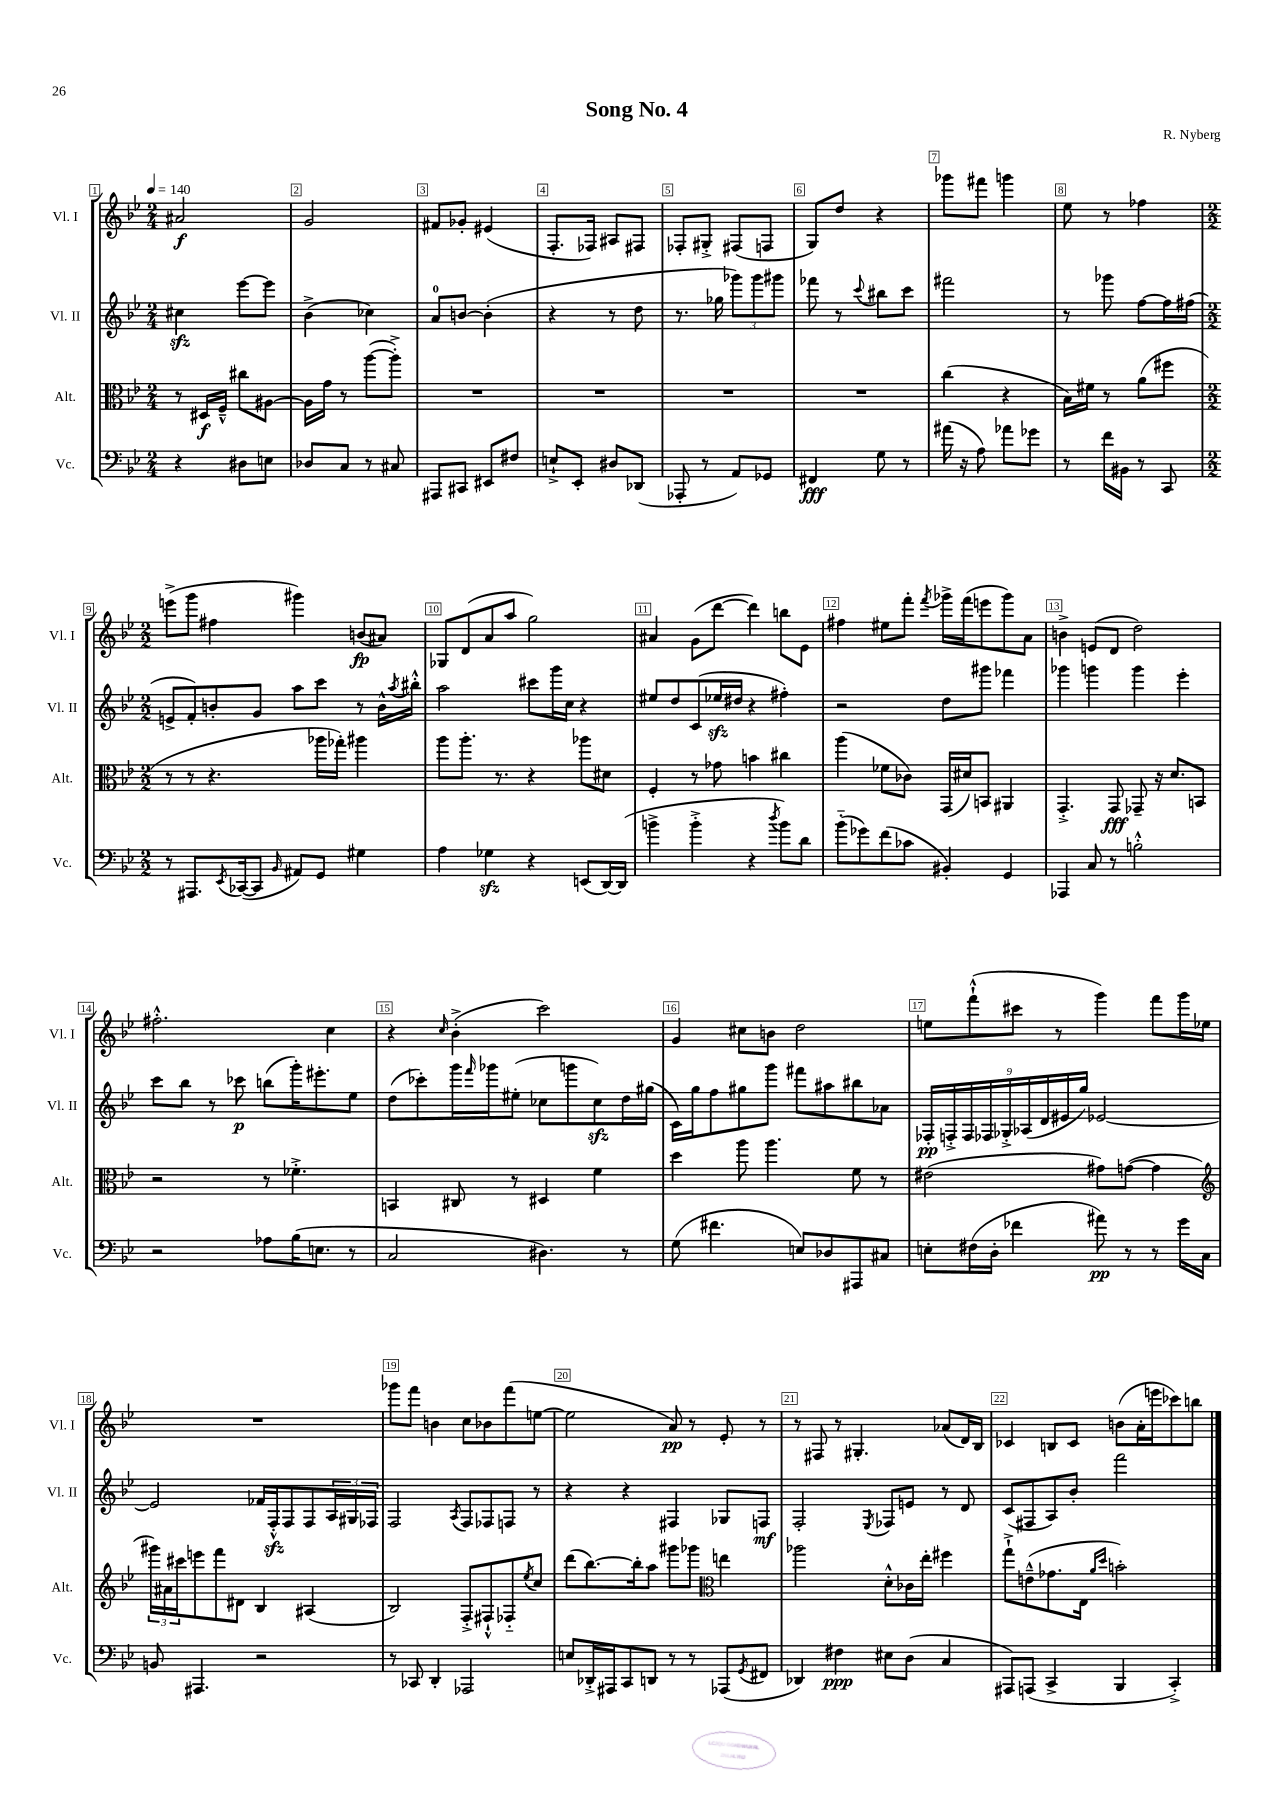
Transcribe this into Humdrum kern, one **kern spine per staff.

**kern	**dynam	**kern	**dynam	**kern	**dynam	**kern	**dynam
*part4	*part4	*part3	*part3	*part2	*part2	*part1	*part1
*staff4	*staff4	*staff3	*staff3	*staff2	*staff2	*staff1	*staff1
*I"Vc.	*	*I"Alt.	*	*I"Vl. II	*	*I"Vl. I	*
*I'Vc.	*	*I'Alt.	*	*I'Vl. II	*	*I'Vl. I	*
*clefF4	*	*clefC3	*	*clefG2	*	*clefG2	*
*k[b-e-]	*	*k[b-e-]	*	*k[b-e-]	*	*k[b-e-]	*
*M2/4	*	*M2/4	*	*M2/4	*	*M2/4	*
*MM140	*	*MM140	*	*MM140	*	*MM140	*
=1	=1	=1	=1	=1	=1	=1	=1
4r	.	8r	.	4cc#Xzz\	.	2a#X/	f
.	.	16D#X/LL	f	.	.	.	.
.	.	16F~^^/JJ	.	.	.	.	.
8D#X\L	.	8cc#X\L	.	[8eee-\L	.	.	.
8En\J	.	[8A#X\J	.	8eee-\J]	.	.	.
=2	=2	=2	=2	=2	=2	=2	=2
8D-X/L	.	16A#\LL]	.	(4b-^\	.	2g/	.
.	.	16g\JJ	.	.	.	.	.
8C/J	.	8r	.	.	.	.	.
8r	.	([8aa\L	.	4cc-X\)	.	.	.
8C#X/	.	8aa'^\J])	.	.	.	.	.
=3	=3	=3	=3	=3	=3	=3	=3
8AAA#X/L	.	2r	.	8a/L	.	8f#X/L	.
8CC#X/J	.	.	.	[8bn/J	.	8g-X'/J	.
8EE#X/L	.	.	.	(4b'\]	.	(4e#X/	.
8F#X/J	.	.	.	.	.	.	.
=4	=4	=4	=4	=4	=4	=4	=4
8En`^/L	.	2r	.	4r	.	8.F'/L	.
8EE-'/J	.	.	.	.	.	.	.
.	.	.	.	.	.	16F-X/Jk)	.
8D#X/L	.	.	.	8r	.	8A#X/L	.
(8DD-X/J	.	.	.	8dd\	.	8F#X/J	.
=5	=5	=5	=5	=5	=5	=5	=5
8AAA-X'/	.	2r	.	8.r	.	8F-X'/L	.
8r	.	.	.	.	.	8G#X'^/J	.
.	.	.	.	16gg-X\	.	.	.
8AA/L)	.	.	.	12ggg-X\L)	.	(8F#X/L	.
.	.	.	.	12ggg-\	.	.	.
8GG-X/J	.	.	.	.	.	8Fn/J	.
.	.	.	.	12ggg#X\J	.	.	.
=6	=6	=6	=6	=6	=6	=6	=6
4FF#X/	fff	2r	.	8fff-X\	.	8G/L)	.
.	.	.	.	8r	.	8dd/J	.
.	.	.	.	8qqccc/	.	.	.
8G\	.	.	.	8bb#X\L	.	4r	.
8r	.	.	.	8ccc\J	.	.	.
=7	=7	=7	=7	=7	=7	=7	=7
(16a#X\	.	(4cc\	.	2fff#X\	.	8ggg-X\L	.
16r	.	.	.	.	.	.	.
8A\)	.	.	.	.	.	8fff#X\J	.
8a-X\L	.	4r	.	.	.	4gggn\	.
8g-X\J	.	.	.	.	.	.	.
=8	=8	=8	=8	=8	=8	=8	=8
8r	.	16B-\LL)	.	8r	.	8ee-\	.
.	.	16f#X\JJ	.	.	.	.	.
16f\LL	.	8r	.	8ggg-X\	.	8r	.
16BB#X\JJ	.	.	.	.	.	.	.
8r	.	(8a\L	.	[8ff\L	.	4ff-X\	.
8CC/	.	8ff#X\J	.	16ff\L]	.	.	.
.	.	.	.	(16ff#X\JJ	.	.	.
!!LO:LB:g=z
=9	=9	=9	=9	=9	=9	=9	=9
*M2/2	*	*M2/2	*	*M2/2	*	*M2/2	*
8r	.	8r	.	8en^/L	.	(8eeen^\L	.
8.AAA#X/L	.	8r	.	8f'/)	.	8ggg\J	.
.	.	4.r	.	8bn'/	.	4ff#X\	.
8qEE-/	.	.	.	.	.	.	.
([16CC-X/k	.	.	.	.	.	.	.
8CC-/J]	.	.	.	8g/J	.	.	.
16qqBB-/	.	.	.	.	.	.	.
8AA#X/L)	.	.	.	8aa\L	.	4ggg#X\)	.
8GG/J	.	16aa-X\LL	.	8ccc\J	.	.	.
.	.	16gg-X'\JJ)	.	.	.	.	.
4G#X\	.	4aa#X\	.	8r	.	(8bn/L	fp
.	.	.	.	16b^^\LL	.	8a#X/J)	.
.	.	.	.	8qaa/	.	.	.
.	.	.	.	16bb#X'^^\JJ	.	.	.
=10	=10	=10	=10	=10	=10	=10	=10
4A\	.	8aa\L	.	2aa\	.	8G-X/L	.
.	.	8.aa'\J	.	.	.	(8d/	.
4G-Xzz\	.	.	.	.	.	8a/	.
.	.	8.r	.	.	.	.	.
.	.	.	.	.	.	8aa/J	.
4r	.	4r	.	8ccc#X\L	.	2gg\)	.
.	.	.	.	16ggg\L	.	.	.
.	.	.	.	16cc\JJ	.	.	.
(8EEn/L	.	8aa-X\L	.	4r	.	.	.
[16DD/L)	.	8d#X\J	.	.	.	.	.
(16DD/JJ]	.	.	.	.	.	.	.
=11	=11	=11	=11	=11	=11	=11	=11
4bn^\	.	4F'/	.	8ee#X/L	.	4a#X/	.
.	.	.	.	8dd/	.	.	.
4b'^\	.	8r	.	(8c/	.	(8g\L	.
.	.	8g-X\	.	16ee-Xzz/L	.	[8ddd\J	.
.	.	.	.	16dd#X/JJ	.	.	.
4r	.	4bn\	.	4r	.	4ddd\])	.
8qdd/	.	.	.	.	.	.	.
8b\L)	.	4cc#X\	.	4ff#X'\)	.	8bbn\L	.
8d\J	.	.	.	.	.	8e-\J	.
=12	=12	=12	=12	=12	=12	=12	=12
(8b-\L	.	(4aa\	.	2r	.	4ff#X\	.
8g-X\)	.	.	.	.	.	.	.
(8f\	.	8f-X\L	.	.	.	8ee#X\L	.
8c-X\J	.	8c-X\J)	.	.	.	8fff'\J	.
.	.	.	.	.	.	8qfff/	.
4BB#X'/)	.	(16GG/LL	.	8dd\L	.	16ggg-X^\LL	.
.	.	16d#X/J)	.	.	.	(16fff\J	.
.	.	8BBn/J	.	8ggg#X\J	.	8eeen\	.
4GG/	.	4AA#X/	.	4fff-X\	.	8ggg-\)	.
.	.	.	.	.	.	8a\J	.
=13	=13	=13	=13	=13	=13	=13	=13
4AAA-X/	.	4.GG'^/	.	4ggg-X\	.	4bn^\	.
8C/	.	.	.	4gggn\	.	(8en/L	.
8r	.	8GG/	fff	.	.	8d/J	.
2Bn'^^\	.	8GG-X~/	.	4ggg\	.	2dd\)	.
.	.	16r	.	.	.	.	.
.	.	8.d/L	.	.	.	.	.
.	.	.	.	4eee-'\	.	.	.
.	.	8BBn/J	.	.	.	.	.
!!LO:LB:g=z
=14	=14	=14	=14	=14	=14	=14	=14
2r	.	2r	.	8ccc\L	.	2.ff#X'^^\	.
.	.	.	.	8bb-\J	.	.	.
.	.	.	.	8r	.	.	.
.	.	.	.	8ccc-X\	p	.	.
8A-X\L	.	8r	.	(8bbn\L	.	.	.
(16B-\K	.	4.f-X'^\	.	16ggg'\K)	.	.	.
8.En\J	.	.	.	8.eee#X'\	.	.	.
.	.	.	.	.	.	4cc\	.
8r	.	.	.	8ee-\J	.	.	.
=15	=15	=15	=15	=15	=15	=15	=15
2C/	.	4BBn/	.	(8dd\L	.	4r	.
.	.	.	.	8ccc-X'\)	.	.	.
.	.	.	.	.	.	16qqcc/	.
.	.	8C#X/	.	16ggg\L	.	(4b-'^\	.
.	.	.	.	16qqfff/	.	.	.
.	.	.	.	16ggg-X\J	.	.	.
.	.	8r	.	(8ee#X'\J	.	.	.
4.D#X\)	.	4D#X/	.	8cc-X\L	.	2ccc\)	.
.	.	.	.	8gggn\	.	.	.
.	.	4f\	.	8cc-zz\)	.	.	.
8r	.	.	.	16dd\L	.	.	.
.	.	.	.	(16gg#X\JJ	.	.	.
=16	=16	=16	=16	=16	=16	=16	=16
(8G\	.	4dd\	.	16c\LL)	.	4g/	.
.	.	.	.	16gg\J	.	.	.
4.f#X\	.	.	.	8ff\	.	.	.
.	.	8aa\	.	8gg#X\	.	8cc#X\L	.
.	.	4.aa\	.	8ggg\J	.	8bn\J	.
8En/L)	.	.	.	8fff#X\L	.	2dd\	.
8D-X/	.	.	.	8aa#X\	.	.	.
8AAA#X/	.	8f\	.	8bb#X\	.	.	.
8C#X/J	.	8r	.	8a-X\J	.	.	.
=17	=17	=17	=17	=17	=17	=17	=17
8En'\L	.	(2e#X\	.	18F-X'/LL	pp	8een\L	.
.	.	.	.	18Fn'^/	.	.	.
.	.	.	.	18F/	.	.	.
(16F#X\L	.	.	.	.	.	(8fff`^^\	.
.	.	.	.	18F-X/	.	.	.
16D'\JJ	.	.	.	.	.	.	.
.	.	.	.	18G-X'^/	.	.	.
4f-X\	.	.	.	.	.	8ccc#X\J	.
.	.	.	.	(18A-X/	.	.	.
.	.	.	.	18d/	.	.	.
.	.	.	.	.	.	8r	.
.	.	.	.	18e#X/	.	.	.
.	.	.	.	18gg/JJ)	.	.	.
8a#X\)	pp	8g#X\L)	.	[2e-X/	.	4ggg\)	.
8r	.	([8gn\J	.	.	.	.	.
8r	.	4g\]	.	.	.	8fff\L	.
16g\LL	.	.	.	.	.	16ggg\L	.
16C\JJ	.	.	.	.	.	16ee-X\JJ	.
!!LO:LB:g=z
=18	=18	=18	=18	=18	=18	=18	=18
*	*	*clefG2	*	*	*	*	*
8BBn/	.	24ggg#X\LL)	.	2e-/]	.	1r	.
.	.	24a#X\	.	.	.	.	.
.	.	24ccc#X\J	.	.	.	.	.
4.AAA#X/	.	8eeen\	.	.	.	.	.
.	.	8fff\	.	.	.	.	.
.	.	8d#X\J	.	.	.	.	.
2r	.	4B-/	.	16f-X/LL	.	.	.
.	.	.	.	16Fzz'^^/J	.	.	.
.	.	.	.	8F/	.	.	.
.	.	(4A#X/	.	8F/	.	.	.
.	.	.	.	24A/L	.	.	.
.	.	.	.	24G#X/	.	.	.
.	.	.	.	24F-X/JJ	.	.	.
=19	=19	=19	=19	=19	=19	=19	=19
8r	.	2B-/)	.	2F/	.	8ggg-X\L	.
8CC-X/	.	.	.	.	.	8fff\J	.
4DD'/	.	.	.	.	.	4bn\	.
.	.	.	.	8qA/	.	.	.
2AAA-X/	.	8F'^/L	.	8F/L	.	8cc\L	.
.	.	8F#X`^^/	.	8F-X/	.	8b-X\	.
.	.	8F-X/	.	8Fn/J	.	(8fff\	.
.	.	8qee-/	.	.	.	.	.
.	.	8cc/J	.	8r	.	[8een\J	.
=20	=20	=20	=20	=20	=20	=20	=20
8En/L	.	(8ddd\L	.	4r	.	2ee\]	.
16DD-X'^/L	.	[8.bb-\)	.	.	.	.	.
16AAA#X/J	.	.	.	.	.	.	.
8CC/	.	.	.	4r	.	.	.
.	.	16bb-'\k]	.	.	.	.	.
8DDn/J	.	8aa\J	.	.	.	.	.
8r	.	8ggg#X\L	.	4F#X/	.	8a/)	pp
8r	.	8ggg-X\J	.	.	.	8r	.
*	*	*clefC3	*	*	*	*	*
(8AAA-X/L	.	4een\	.	8G-X/L	.	8e-'/	.
8qGG/	.	.	.	.	.	.	.
8FF#X/J	.	.	.	8Fn/J	mf	8r	.
=21	=21	=21	=21	=21	=21	=21	=21
4DD-X/)	.	2aa-X\	.	2F'/	.	8r	.
.	.	.	.	.	.	8F#X/	.
4F#X\	ppp	.	.	.	.	8r	.
.	.	.	.	.	.	4.G#X'/	.
.	.	.	.	8qE-/	.	.	.
8E#X\L	.	8d'^^\L	.	8F-X/L	.	.	.
(8D\J	.	16c-X\L	.	8en/J	.	.	.
.	.	16ee-'\JJ	.	.	.	.	.
4C/	.	4ff#X\	.	8r	.	(8a-X/L	.
.	.	.	.	8d/	.	16d/L)	.
.	.	.	.	.	.	16B-/JJ	.
=22	=22	=22	=22	=22	=22	=22	=22
8AAA#X/L)	.	8gg`^\L	.	(8c/L	.	4c-X/	.
(8AAAn/J	.	(8en~^^\	.	8F#X/	.	.	.
4CC^/	.	8.g-X\	.	8A/)	.	8Bn/L	.
.	.	.	.	8b-'/J	.	8c-/J	.
.	.	16E-\Jk	.	.	.	.	.
.	.	16qqa/LL	.	.	.	.	.
.	.	16qqdd/JJ	.	.	.	.	.
4BBB-/	.	2bn'\)	.	2fff\	.	(8bn\L	.
.	.	.	.	.	.	16a'\L	.
.	.	.	.	.	.	16eeen\J	.
4CC'^/)	.	.	.	.	.	8ccc-X\)	.
.	.	.	.	.	.	8bbn\J	.
==	==	==	==	==	==	==	==
*-	*-	*-	*-	*-	*-	*-	*-
